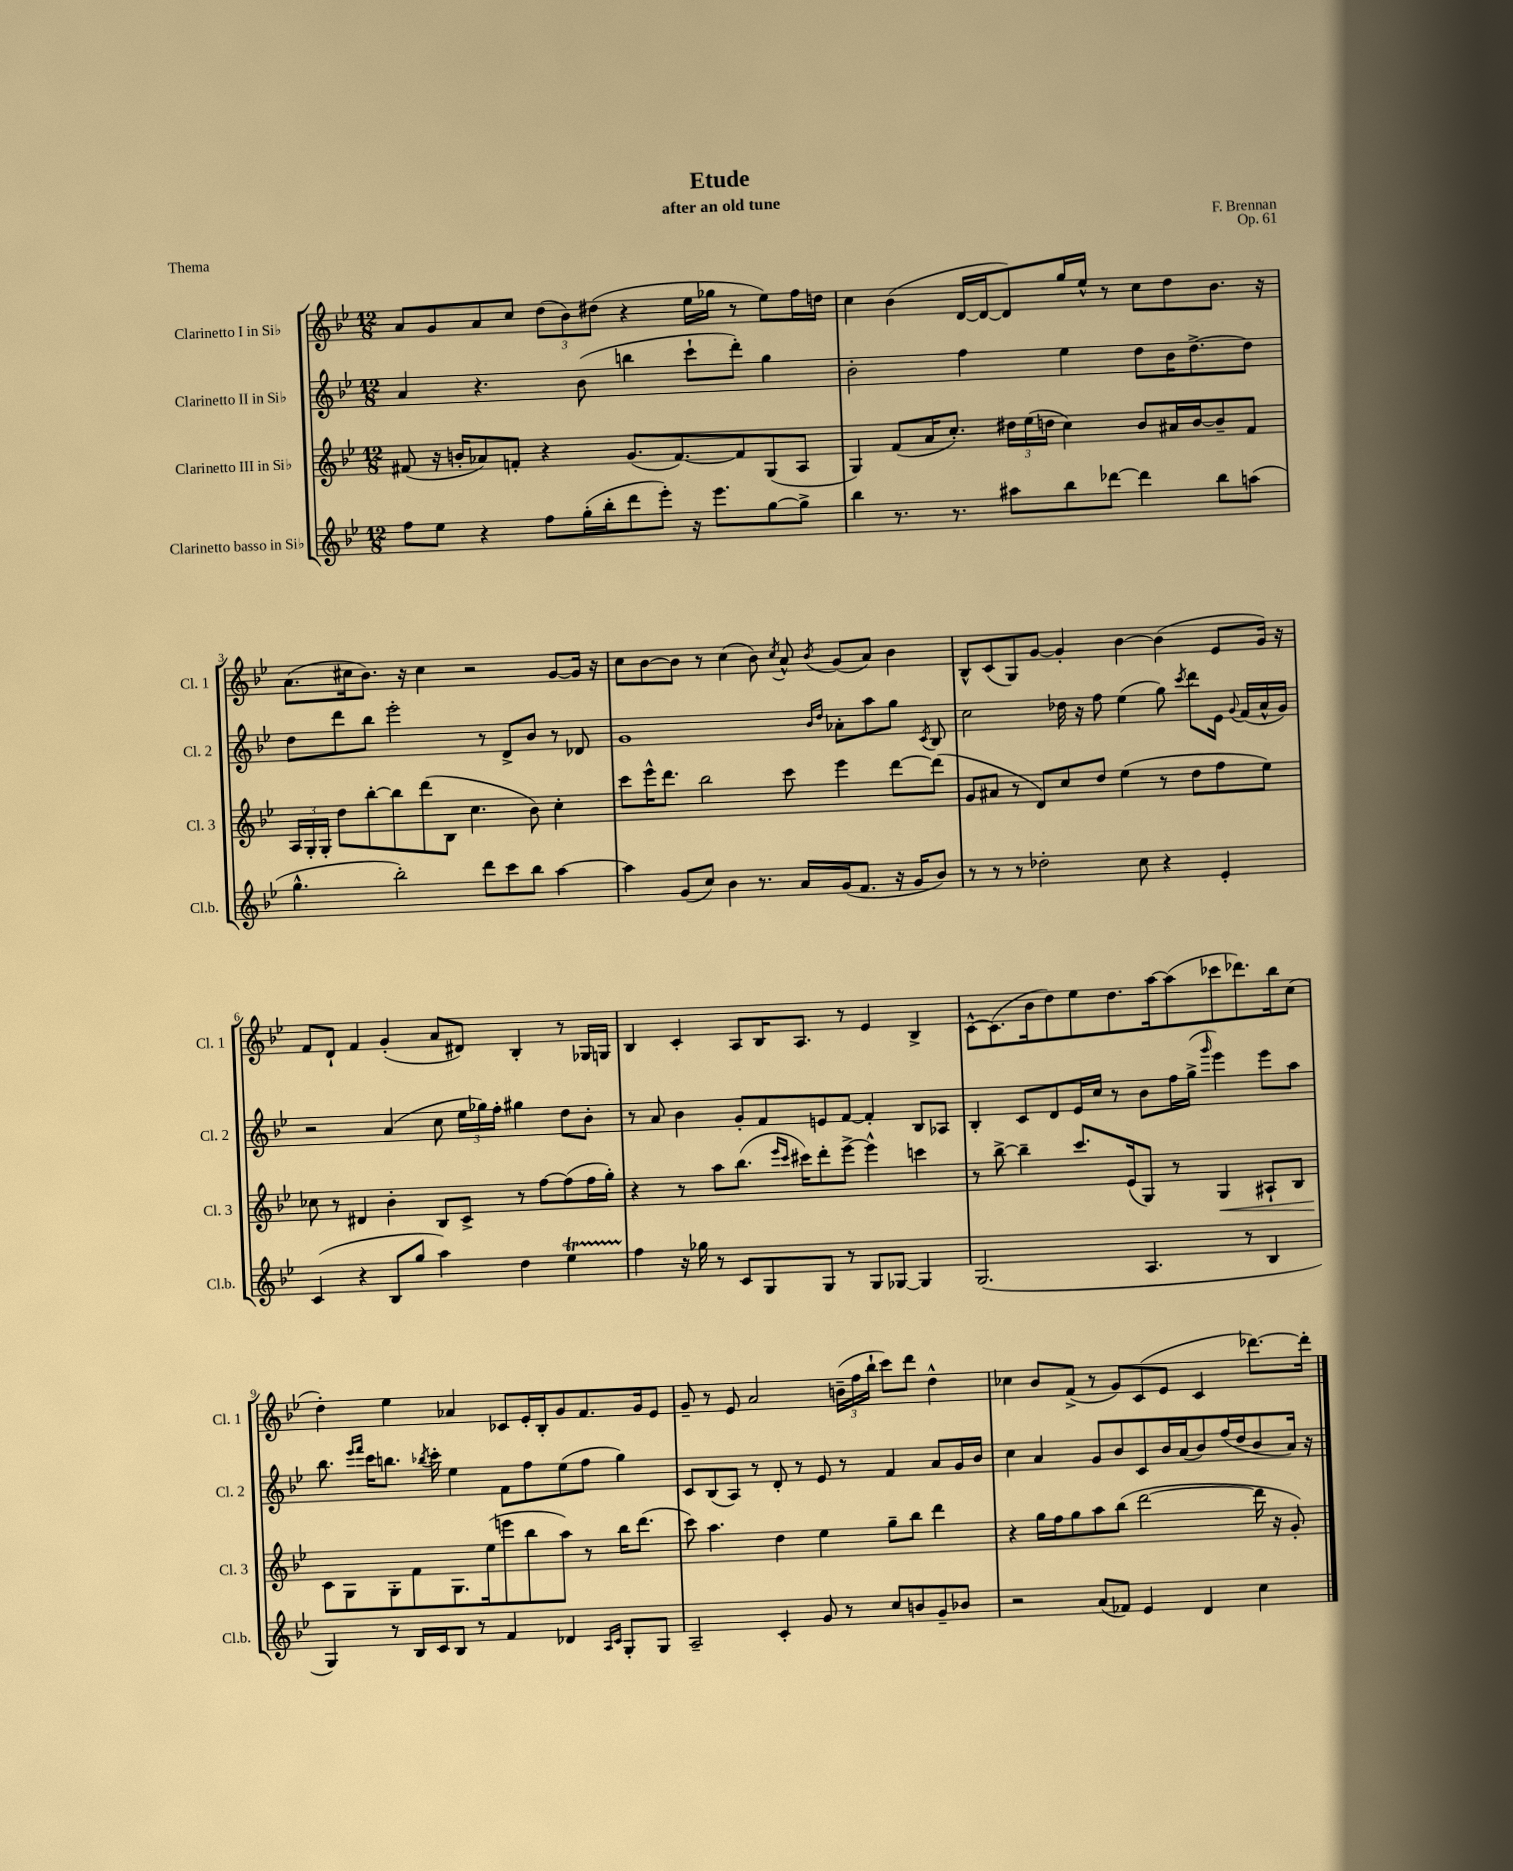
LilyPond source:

\header { title = "Etude" composer = "F. Brennan" subtitle = "after an old tune" opus = "Op. 61" piece = "Thema" }
<<
\new StaffGroup <<
\new Staff = "s0" \with { instrumentName = "Clarinetto I in Sib" shortInstrumentName = "Cl. 1" } {
    \clef treble \key bes \major \numericTimeSignature \time 12/8
    \autoBeamOff a'8[ g'8 a'8 c''8] \tuplet 3/2 { d''8[( bes'8) dis''8]( } r4 ees''16[ ges''16] r8 ees''8[) f''16 d''16] |
    c''4 bes'4( d'16[~ d'16~ d'8) g''16 ees''16]-^ r8 c''8[ d''8 bes'8.] r16 |
    a'8.[( cis''16 bes'8.]) r16 cis''4 r2 g'8[~ g'16] r16 |
    c''8[ bes'8~ bes'8] r8 c''4( bes'8) \acciaccatura { c''8 } a'8-^ \acciaccatura { bes'8 } g'8[( a'8]) bes'4 |
    bes8[-^ c'8( g8) g'8]~ g'4-. bes'4~ bes'4( ees'8[ g'16]) r16 |
    f'8[ d'8]-! f'4 g'4-.( a'8[ dis'8]) bes4-. r8 ges16[ g16] |
    bes4 c'4-. a8[ bes16 a8.] r8 ees'4 bes4-> |
    c'8[~-^ c'8.( bes'16 d''8) ees''8 d''8. a''16~ a''8( ces'''8 des'''8.) bes''16 c''8]( |
    d''4-.) ees''4 aes'4 ces'8[ ees'16-. bes16-. g'8 f'8. g'16 ees'8] |
    g'8-- r8 ees'8 a'2 \tuplet 3/2 { b'16[--( f''16 bes''16]-! } c'''8[) d'''8] d''4-^ |
    ces''4 bes'8[ f'8]->( r8 g'8[) c'8( ees'8] c'4 des'''8.[~) des'''16]-. \bar "|." |
}
\new Staff = "s1" \with { instrumentName = "Clarinetto II in Sib" shortInstrumentName = "Cl. 2" } {
    \clef treble \key bes \major \numericTimeSignature \time 12/8
    \autoBeamOff a'4 r4. bes'8( b''4 c'''8[-! d'''8]-.) g''4 |
    bes'2-. f''4 ees''4 d''8[ bes'16 d''8.~-> d''8] |
    d''8[ d'''8 bes''8] ees'''2-. r8 d'8[-> bes'8] r8 des'8 |
    g'1 \grace { bes'16[ d''16] } aes'8[-. a''8 g''8] \acciaccatura { c'8 } bes8 |
    c''2 des''16 r16 f''8 ees''4( g''8) \acciaccatura { c'''8 } d'''8[ ees'16] \appoggiatura { g'8 } f'16[( a'16-^ g'16]) |
    r2 a'4( c''8 \tuplet 3/2 { ees''16[ ges''16) f''16]-. } gis''4 d''8[ bes'8]-. |
    r8 a'8 bes'4 g'8[-. f'8 e'8 f'8]~ f'4-. bes8[ aes8] |
    bes4-. c'8[ d'8 ees'16 c''16] r8 bes'8[ f''16 g''16]->( \grace { g'''16 } ees'''4) ees'''8[ a''8] |
    bes''8. \grace { ees'''16[ f'''16] } c'''16[ b''8.] \acciaccatura { bes''8 } c'''16-. ees''4 f'8[ f''8 ees''8( f''8] g''4) |
    c'8[ bes8( a8]) r8 d'8-. r8 ees'8 r8 f'4 a'8[ g'16 bes'16] |
    c''4 a'4 g'8[ bes'8 c'8 bes'16 a'16( bes'8) f''16( d''16 bes'8 a'16]) r16 \bar "|." |
}
\new Staff = "s2" \with { instrumentName = "Clarinetto III in Sib" shortInstrumentName = "Cl. 3" } {
    \clef treble \key bes \major \numericTimeSignature \time 12/8
    \autoBeamOff fis'8( r16 b'16[-. aes'8) f'8]-. r4 g'8.[( f'8.~) f'8 g8( a8] |
    g4) f'8[( a'16 c''8.]-.) \tuplet 3/2 { dis''16[ ees''16( d''16] } c''4) bes'8[ ais'16 bes'16~ bes'8-- f'8] |
    \tuplet 3/2 { a16[ g16-. g16]-. } d''8[ bes''8~-. bes''8 d'''8( bes8] c''4. bes'8) c''4-. |
    c'''8[ ees'''16-^ d'''8.] bes''2 c'''8 ees'''4 d'''8[~ d'''8]( |
    g'8[ ais'8] r8 d'8[) c''8 d''8] ees''4( r8 d''8[ f''8 ees''8]) |
    ces''8 r8 dis'4 bes'4-. bes8[ c'8]-> r8 f''8[~ f''8( f''16 g''16]-.) |
    r4 r8 a''8[ bes''8.]( \grace { ees'''16[ c'''16] } cis'''16[) d'''8-. ees'''8]~-> ees'''4-^ c'''4 |
    r8 bes''8~-> bes''4-- c'''8.[ ees'16( g8]) r8 g4\< ais8[-! bes8] |
    c'8[\! g8 g8-. f'8 g8. ees''16( e'''8 bes''8 a''8]) r8 bes''16[ d'''8.]( |
    c'''8) a''4. d''4 ees''4 g''8[-- bes''8] d'''4 |
    r4 g''16[ f''16 g''8 a''8 bes''8]( d'''2~ d'''16 r16 g'8-.) \bar "|." |
}
\new Staff = "s3" \with { instrumentName = "Clarinetto basso in Sib" shortInstrumentName = "Cl.b." } {
    \clef treble \key bes \major \numericTimeSignature \time 12/8
    \autoBeamOff f''8[ ees''8] r4 f''8[ g''16-.( bes''16-. d'''8 ees'''8]-.) r16 ees'''8.[ g''8~ g''8]-> |
    bes''4 r8. r8. ais''8[ bes''8 des'''8]~ des'''4 bes''8[ a''8]( |
    g''4.-^ bes''2-.) d'''8[ c'''8 bes''8] a''4~ |
    a''4 g'8[( c''8]) bes'4 r8. a'16[ g'16( f'8.] r16 g'16[ bes'8]) |
    r8 r8 r8 des''2-. c''8 r4 ees'4-. |
    c'4( r4 bes8[ g''8] a''4) d''4 ees''4\startTrillSpan |
    f''4\stopTrillSpan r16 ges''16 r8 c'8[ g8 g8] r8 g8[ ges8]~ ges4 |
    g2.( a4. r8 bes4 |
    g4) r8 bes16[ c'16 bes8] r8 f'4 des'4 \grace { a16[ c'16] } g8[-. g8] |
    a2-- c'4-. g'8 r8 c''8[ b'8 g'8-- bes'8] |
    r2 a'8[( fes'8]) ees'4 d'4 c''4 \bar "|." |
}
>>
>>
